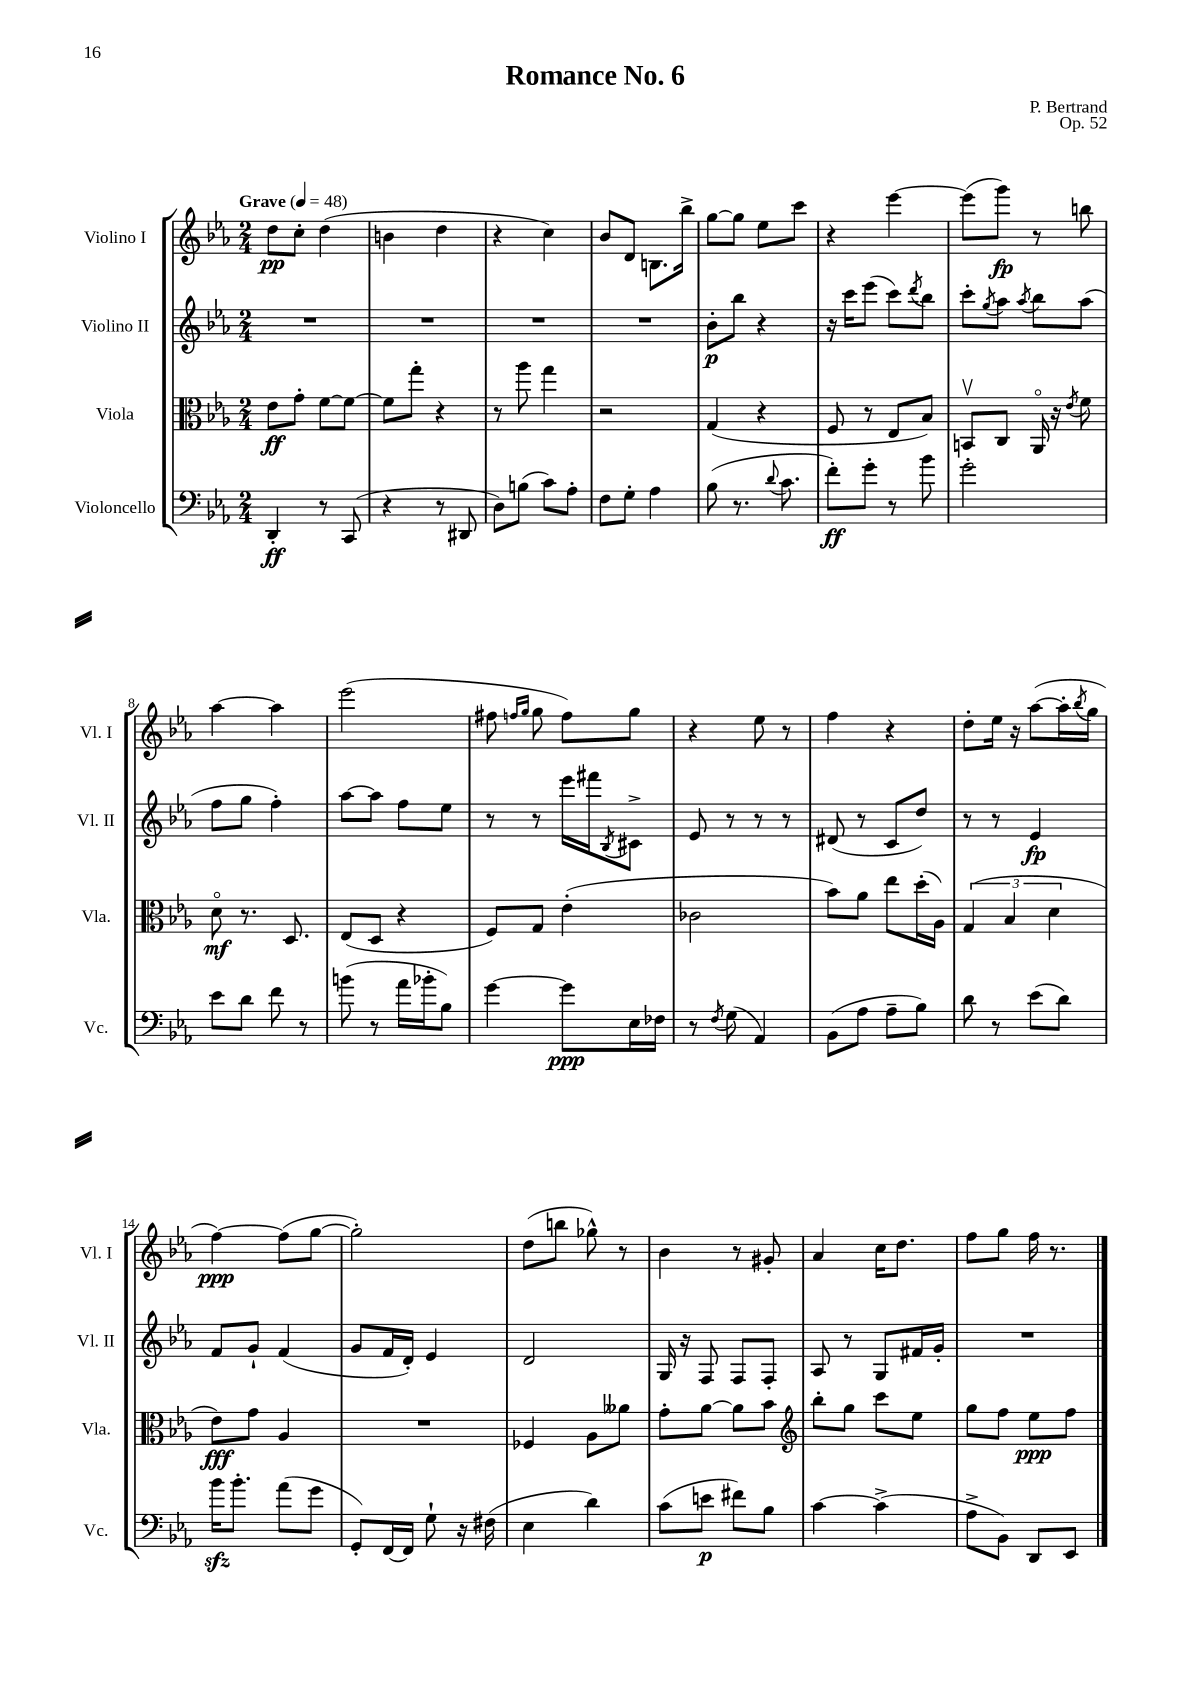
\header { title = "Romance No. 6" composer = "P. Bertrand" opus = "Op. 52" }
<<
\new StaffGroup <<
\new Staff = "s0" \with { instrumentName = "Violino I" shortInstrumentName = "Vl. I" } {
    \clef treble \key ees \major \numericTimeSignature \time 2/4 \tempo "Grave" 4 = 48
    d''8\pp c''8-. d''4( |
    b'4 d''4 |
    r4 c''4) |
    bes'8 d'8 b8. bes''16-> |
    g''8~ g''8 ees''8 c'''8 |
    r4 ees'''4~ |
    ees'''8( g'''8\fp) r8 b''8 |
    aes''4~ aes''4 |
    ees'''2( |
    fis''8 \grace { f''16 g''16 } g''8 f''8) g''8 |
    r4 ees''8 r8 |
    f''4 r4 |
    d''8-. ees''16 r16 aes''8~( aes''16-. \acciaccatura { bes''8 } g''16 |
    f''4~\ppp) f''8( g''8~ |
    g''2-.) |
    d''8( b''8 ges''8-^) r8 |
    bes'4 r8 gis'8-. |
    aes'4 c''16 d''8. |
    f''8 g''8 f''16 r8. \bar "|." |
}
\new Staff = "s1" \with { instrumentName = "Violino II" shortInstrumentName = "Vl. II" } {
    \clef treble \key ees \major \numericTimeSignature \time 2/4
    R2 |
    R2 |
    R2 |
    R2 |
    bes'8-.\p bes''8 r4 |
    r16 c'''16 ees'''8( c'''8) \acciaccatura { d'''8 } bes''8 |
    c'''8-. \acciaccatura { g''8 } aes''8 \acciaccatura { aes''8 } bes''8 aes''8( |
    f''8 g''8 f''4-.) |
    aes''8~ aes''8 f''8 ees''8 |
    r8 r8 ees'''16 fis'''16 \acciaccatura { bes8 } cis'8-> |
    ees'8 r8 r8 r8 |
    dis'8( r8 c'8 d''8) |
    r8 r8 ees'4\fp |
    f'8 g'8-! f'4( |
    g'8 f'16 d'16-.) ees'4 |
    d'2 |
    g16 r16 f8 f8 f8-. |
    aes8 r8 g8 fis'16 g'16-. |
    R2 \bar "|." |
}
\new Staff = "s2" \with { instrumentName = "Viola" shortInstrumentName = "Vla." } {
    \clef alto \key ees \major \numericTimeSignature \time 2/4
    ees'8\ff g'8-. f'8~ f'8~ |
    f'8 g''8-. r4 |
    r8 aes''8 g''4 |
    r2 |
    g4( r4 |
    f8 r8 ees8 bes8) |
    b,8\upbow c8 aes,16\flageolet r16 \acciaccatura { ees'8 } f'8 |
    d'8\flageolet\mf r8. d8. |
    ees8( d8 r4 |
    f8) g8 ees'4-.( |
    ces'2 |
    bes'8) aes'8 ees''8 d''16-.( aes16) |
    \tuplet 3/2 { g4( bes4 d'4 } |
    ees'8\fff) g'8 aes4 |
    R2 |
    fes4 aes8 aeses'8 |
    g'8-. aes'8~ aes'8 bes'8 |
    \clef treble bes''8-. g''8 c'''8 ees''8 |
    g''8 f''8 ees''8\ppp f''8 \bar "|." |
}
\new Staff = "s3" \with { instrumentName = "Violoncello" shortInstrumentName = "Vc." } {
    \clef bass \key ees \major \numericTimeSignature \time 2/4
    d,4-.\ff r8 c,8( |
    r4 r8 dis,8 |
    d8) b8( c'8) aes8-. |
    f8 g8-. aes4 |
    bes8( r8. \appoggiatura { d'8 } c'8. |
    f'8-.\ff) g'8-. r8 bes'8 |
    g'2-. |
    ees'8 d'8 f'8 r8 |
    b'8( r8 aes'16 bes'16-. bes8) |
    g'4~ g'8\ppp ees16 fes16 |
    r8 \acciaccatura { f8 } g8( aes,4) |
    bes,8( aes8 aes8-- bes8) |
    d'8 r8 ees'8( d'8) |
    bes'16\sfz bes'8.-. aes'8( g'8 |
    g,8-.) f,16~ f,16 g8-! r16 fis16( |
    ees4 d'4) |
    c'8( e'8\p fis'8) bes8 |
    c'4~ c'4->( |
    aes8-> bes,8) d,8 ees,8 \bar "|." |
}
>>
>>
